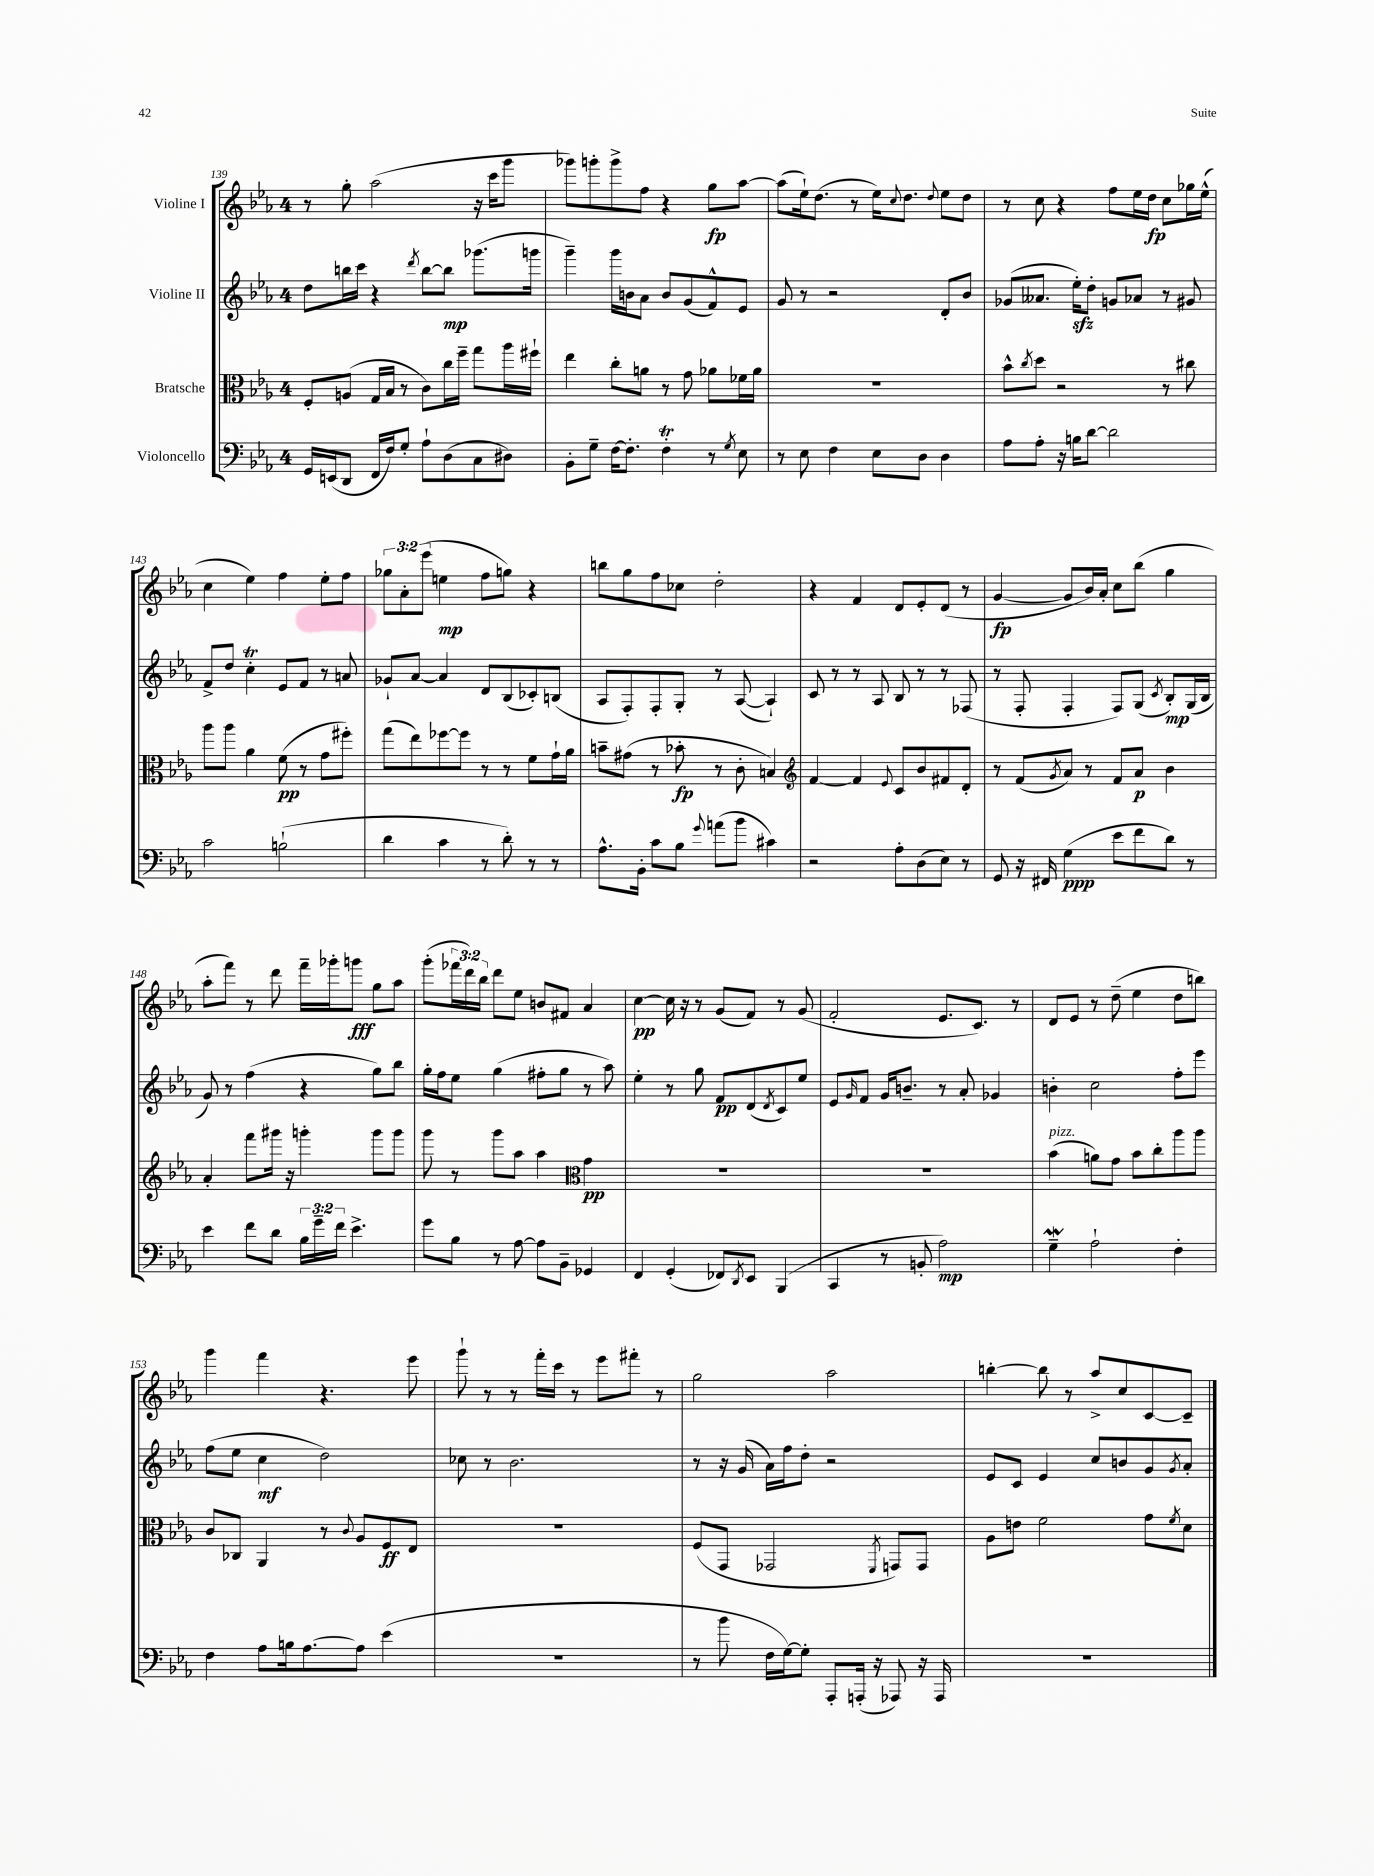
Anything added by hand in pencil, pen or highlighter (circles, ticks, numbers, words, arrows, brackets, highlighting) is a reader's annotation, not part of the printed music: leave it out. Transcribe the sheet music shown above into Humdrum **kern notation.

**kern	**kern	**kern	**kern
*staff4	*staff3	*staff2	*staff1
*clefF4	*clefC3	*clefG2	*clefG2
*k[b-e-a-]	*k[b-e-a-]	*k[b-e-a-]	*k[b-e-a-]
*M4/4	*M4/4	*M4/4	*M4/4
16GG	8F'	8dd	8r
(16EE	.	.	.
8DD	(8A	16bb	8gg'
.	.	16ccc	.
16FF	16G	4r	(2aa-
16F)	16B-	.	.
8G'	8r	.	.
.	.	8qddd	.
8A-`	8c)	[8bb	.
(8D	16cc	8bb]	.
.	16ff~	.	.
8C	8gg	(8.ggg-	16r
.	.	.	16ccc
8D#)	16aa-	.	8ggg
.	16ff#`	16ggg	.
=	=	=	=
8BB-'	4ee-	4ggg~)	8ggg-)
8G~	.	.	8ggg'
[16F	8cc'	16ggg	8ggg^
8.F']	.	16b	.
.	8a	8a-	8ff
4F'	8r	8b	4r
.	8g	(8g	.
8r	8a-	8f^^)	8gg
8qG	.	.	.
8E-	16f-	8e-	[8aa-
.	16a-	.	.
=	=	=	=
8r	1r	8g	(8aa-]
8E-	.	8r	16ee-`)
.	.	.	(8.dd
4F	.	2r	.
.	.	.	8r
8E-	.	.	16ee-)
.	.	.	8qqcc
.	.	.	8.dd
8D	.	.	.
.	.	.	8qqdd
4D	.	8d'	8ee-
.	.	8b-	8dd
=	=	=	=
8A-	8b-^^	(8g-	8r
.	8qcc	.	.
8A-'	8dd	8.a--	8cc
16r	2r	.	4r
16B	.	16ee-')	.
[8d	.	8dd'	.
2d]	.	8g	8ff
.	.	8a-	16ee-
.	.	.	16dd
.	8r	8r	8cc
.	8cc#	8g#	16gg-
.	.	.	(16ee-^^
=	=	=	=
2c	8aa-	8f^	4cc
.	8aa-	8dd	.
.	4a-	4cc'	4ee-)
(2B`	(8f	8e-	4ff
.	8r	8f	.
.	8g	8r	8ee-'
.	8ff#')	8a	8ff
=	=	=	=
4d	(8gg	8g-`	12gg-
.	.	.	12a-'
.	8ee-)	[8a-	.
.	.	.	(12eee-
4c	[8ff-	4a-]	4ee
.	8ff-]	.	.
8r	8r	8d	8ff
8d')	8r	(8B-	8gg)
8r	8f	8c-')	4r
8r	16g`	(8B	.
.	16a-	.	.
=	=	=	=
8.A-^^	8b~	8A-	8bb
.	(8g#	8F')	8gg
16BB-'	.	.	.
8c	8r	8F'	8ff
8B-	8b-'	8G'	8cc-
8qqg	.	.	.
(8a	8r	8r	2dd'
8b-	8c'	([8A-	.
4c#)	4B)	4A-`])	.
=	=	=	=
*	*clefG2	*	*
2r	[4f	8c	4r
.	.	8r	.
.	4f]	8r	4f
.	.	8A-	.
.	8qqe-	.	.
8A-'	8c	8B-	8d
(8D	8b-	8r	8e-'
8E-)	8f#	8r	(8d
8r	8d'	(8F-	8r
=	=	=	=
8GG	8r	8r	[4g
16r	(8f	8F'	.
16FF#	.	.	.
.	8qg	.	.
(4G	8a-)	4F'	8g]
.	8r	.	16b-)
.	.	.	16a-'
8e-	8f	8F)	8cc
8f	8a-	(8G	(8bb-
.	.	8qc	.
8d)	4b-	8B-')	4gg
8r	.	(16G	.
.	.	16B-	.
=	=	=	=
4e-	4a-'	8g)	8aa-'
.	.	8r	8fff)
8f	8fff	(4ff	8r
8d	16ggg#	.	8ddd
.	16r	.	.
24B-	4ggg'	4r	16fff~
24g~	.	.	.
.	.	.	16ggg-'
24f	.	.	.
4.e-^	.	.	8ggg
.	8ggg	8gg)	8gg
.	8ggg	8bb-	8aa-
=	=	=	=
8g	8ggg	16gg'	(8ggg'
.	.	16ff	.
8B-	8r	8ee-	24fff-
.	.	.	24ddd)
.	.	.	24bb-
8r	8ggg	(4gg	8ddd
[8A-	8aa-	.	8ee-
8A-]	4aa-	8ff#'	8b
8BB-~	.	8gg	8f#
*	*clefC3	*	*
4GG-	4g	8r	4a-
.	.	8aa-)	.
=	=	=	=
4FF	1r	4ee-'	[4cc
(4GG'	.	8r	16cc]
.	.	.	16r
.	.	8gg	8r
8FF-)	.	8f	(8g
8qDD	.	.	.
8EE-	.	(8d	8f)
.	.	8qd	.
(4BBB-	.	8c)	8r
.	.	8ee-	(8g
=	=	=	=
4CC	1r	8e-	2f'
.	.	16qqg	.
.	.	8f	.
8r	.	16g	.
.	.	8.b~	.
8BB'	.	.	.
2A-)	.	8r	8.e-
.	.	8a-'	.
.	.	.	8.c)
.	.	4g-	.
.	.	.	8r
=	=	=	=
4G~	(4b-	4b'	8d
.	.	.	8e-
2A-`	8a)	2cc	8r
.	8g	.	(8dd~
.	8b-	.	4ee-
.	8cc'	.	.
4F'	8aa-	8ff'	8dd
.	8aa-	8eee-	8bb)
=	=	=	=
4F	8c	(8ff	4ggg
.	8C-	8ee-	.
8A-	4AA-	4cc	4fff
16B	.	.	.
[8.A-	.	.	.
.	8r	2dd)	4.r
.	8qqc	.	.
8A-]	8A-	.	.
(4e-	8F	.	.
.	8E-	.	8eee-
=	=	=	=
1r	1r	8cc-	8ggg`
.	.	8r	8r
.	.	2.b-	8r
.	.	.	16fff'
.	.	.	16ccc
.	.	.	8r
.	.	.	8eee-
.	.	.	8fff#'
.	.	.	8r
=	=	=	=
8r	(8F	8r	2gg
8b-	8GG	16r	.
.	.	(16g	.
16F	2GG-	16a-)	.
[16G)	.	16ff	.
8G']	.	8dd'	.
8AAA-'	.	2r	2aa-
(16AAA'	.	.	.
16r	.	.	.
.	8qFF	.	.
8AAA-)	8GG)	.	.
16r	8GG	.	.
16AAA-	.	.	.
=	=	=	=
1r	8A-	8e-	[4bb'
.	8e	8c	.
.	2f	4e-	8bb]
.	.	.	8r
.	.	8cc	8aa-^
.	.	8b	8cc
.	8g	8g	[8c
.	8qf	8qg	.
.	8d	8a-'	8c~]
==	==	==	==
*-	*-	*-	*-
